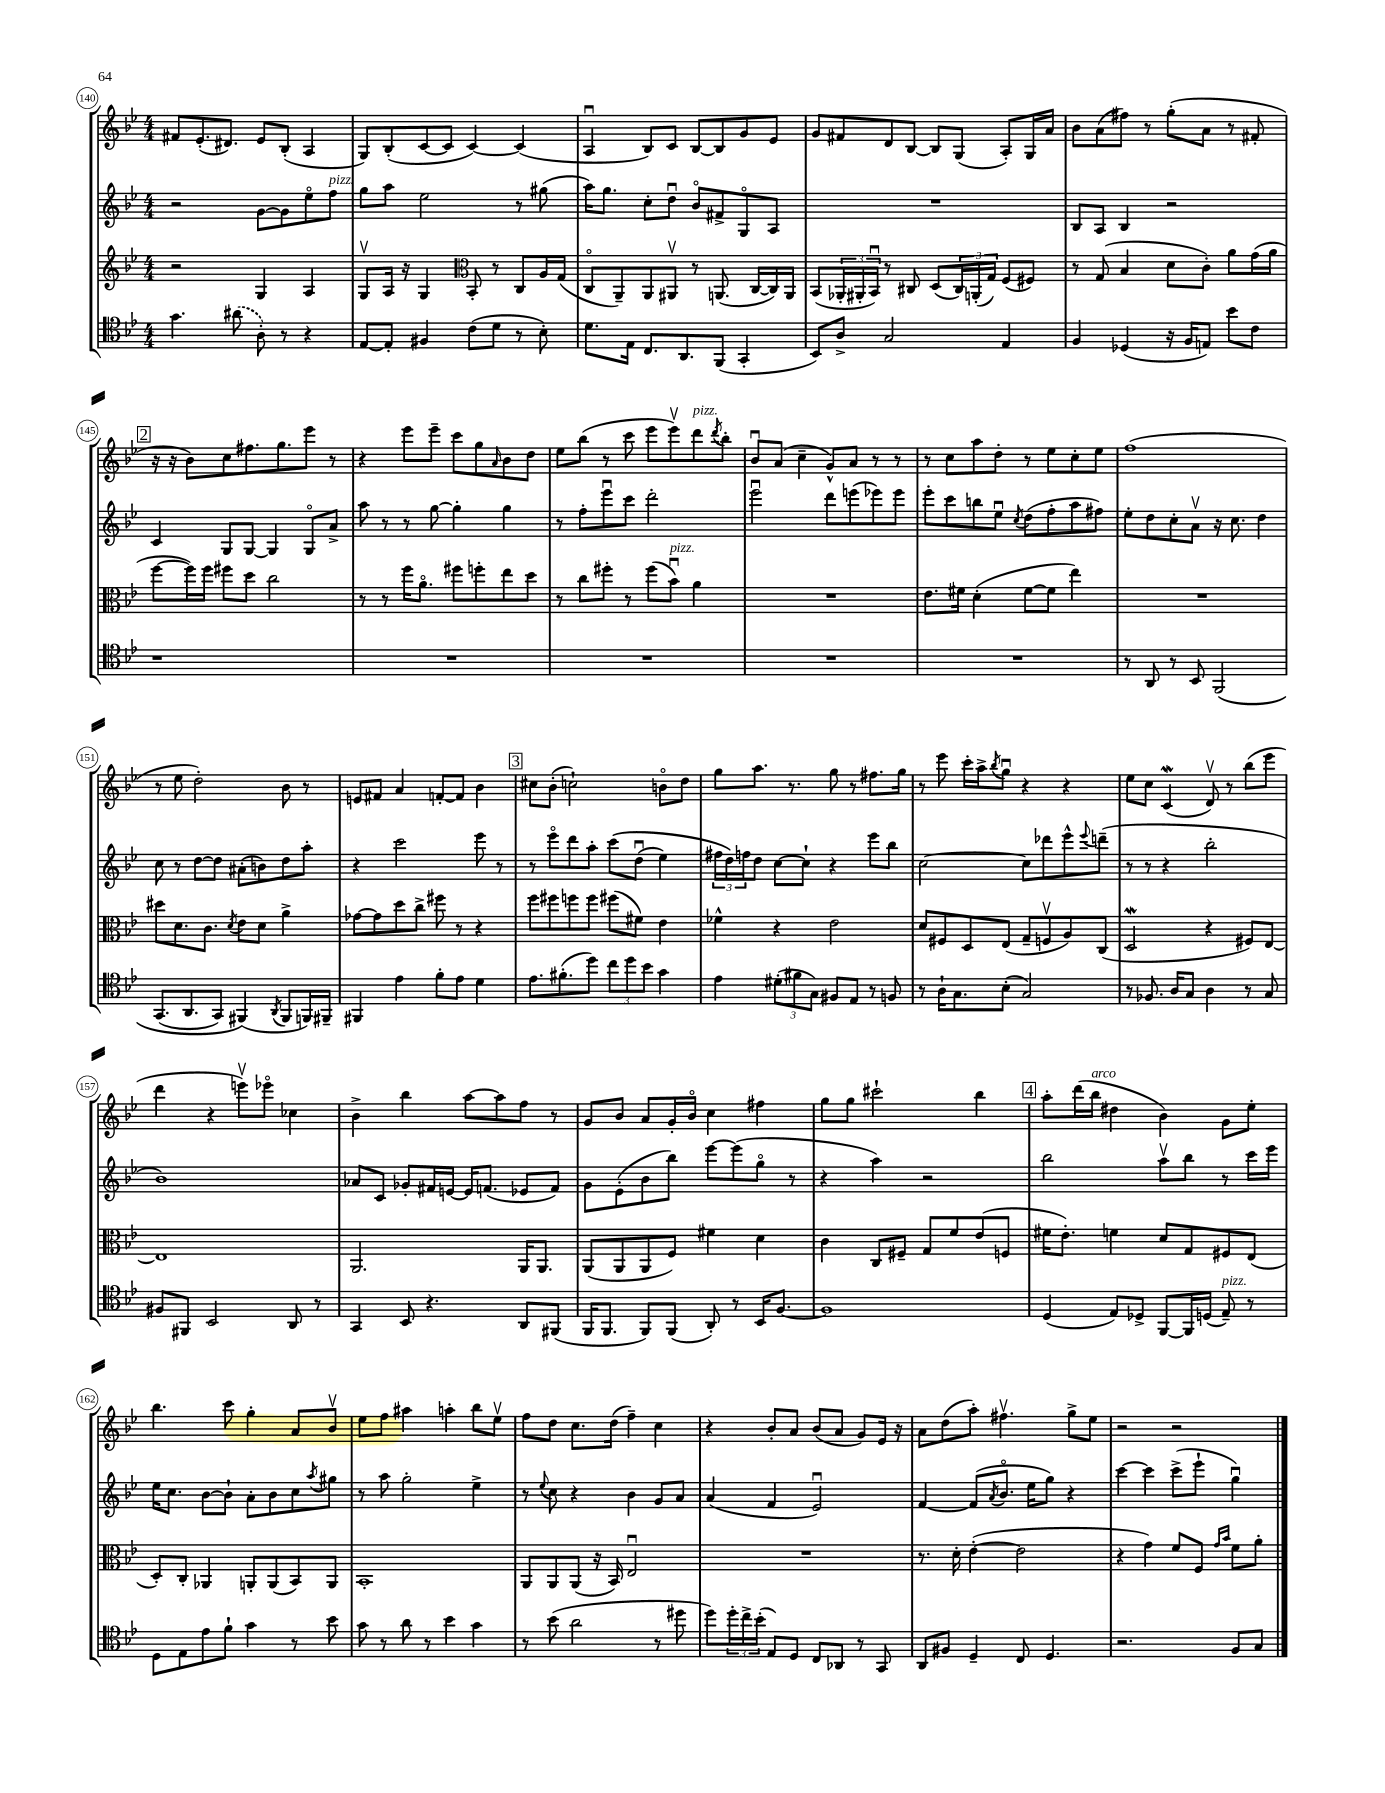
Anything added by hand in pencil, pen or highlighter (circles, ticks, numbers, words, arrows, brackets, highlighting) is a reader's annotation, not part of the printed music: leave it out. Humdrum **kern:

**kern	**kern	**kern	**kern
*staff4	*staff3	*staff2	*staff1
*clefC4	*clefG2	*clefG2	*clefG2
*k[b-e-]	*k[b-e-]	*k[b-e-]	*k[b-e-]
*M4/4	*M4/4	*M4/4	*M4/4
4.g\	2r	2r	8f#/L
.	.	.	(8.e-'/
.	.	.	8.d#/J)
(8a#\	.	.	.
8A'\)	4G/	[8g\L	8e-/L
8r	.	8g\]	(8B-'/J
4r	4A/	8ee-o\	4A/
.	.	8ff\J	.
=	=	=	=
[8E-/L	8Gv/L	8gg\L	8G/L)
8E-'/]J	16A/Jk	8aa\J	(8B-'/
.	16r	.	.
4F#/	4G/	2ee-\	[8c/
.	.	.	8c/]J
*	*clefC3	*	*
(8c\L	8BB-'/	.	[4c/)
8d\J	8r	.	.
8r	8C/L	8r	(4c/]
8B-'\)	16A/L	(8gg#\	.
.	(16G/JJ	.	.
=	=	=	=
8.d\L	8Co/L	16aa\LK)	4Au/
.	.	8.gg\J	.
.	8AA~/)	.	.
16E-\Jk	.	.	.
8.C/L	8AA/	8cc'\L	8B-/L)
.	8AA#v/J	8ddu\J	8c/J
8.AA/	.	.	.
.	8r	8b-o/L	[8B-/L
(8FF/J	(8.AA/	8f#^/	8B-/]
4GG'/	.	8Go/	8g/
.	[16C/LL	.	.
.	16C/])	8A/J	8e-/J
.	16AA/JJ	.	.
=	=	=	=
8BB-/L)	(8BB-/L	1r	8g/L
8A^/J	24AA-'/L	.	8f#/
.	24AA#'/	.	.
.	24BB-u/JJ)	.	.
2G/	8r	.	8d/
.	8C#/	.	[8B-/J
.	(8D/L	.	8B-/]L
.	24C#/L)	.	(8G/J
.	(24AA'/	.	.
.	24G/JJ)	.	.
4E-/	(8F/L	.	8A'/L)
.	8F#/J)	.	16G/L
.	.	.	16a/JJ
=	=	=	=
4F/	8r	8B-/L	8b-\L
.	(8G/	8A/J	(8a\
(4D-/	4B-/	4B-/	8ff#\J)
.	.	.	8r
16r	8d\L	2r	(8gg'\L
16F/LK	.	.	.
8E/J)	8c'\J)	.	8a\J
8b-\L	8a\L	.	8r
8c\J	(16g\L	.	8f#'/
.	16a\JJ	.	.
=	=	=	=
1r	[8ff\L	4c/	16r
.	.	.	16r
.	16ff\]L)	.	8b-\L)
.	16ff\JJ	.	.
.	8ff#\L	8G/L	8cc\
.	8dd\J	[8G/J	8.ff#\
.	2cc\	4G/]	.
.	.	.	8.gg\
.	.	8Go/L	8eee-\J
.	.	8a^/J	8r
=	=	=	=
1r	8r	8aa\	4r
.	8r	8r	.
.	16ff\LK	8r	8eee-\L
.	8.ao\J	.	.
.	.	[8gg\	8eee-~\J
.	8ff#\L	4gg'\]	8ccc\L
.	8ff'\	.	8gg\
.	.	.	16qqa/
.	8ee-\	4gg\	8b-\
.	8dd\J	.	8dd\J
=	=	=	=
1r	8r	8r	8ee-\L
.	8cc\L	8ff'\L	(8bb-\J
.	8ff#'\J	8eee-u\	8r
.	8r	8ccc\J	8ccc\
.	(8ff#\L	2ddd'\	8eee-\L
.	8b-u\J)	.	8eee-v\)
.	4a\	.	8ddd\
.	.	.	8qddd/
.	.	.	8bb-'\J
=	=	=	=
1r	1r	2eee-u\	8b-u/L
.	.	.	(8a/J
.	.	.	4cc~\
.	.	8ddd\L	8g^^/L)
.	.	(8eee\	8a/J
.	.	8eee-\)	8r
.	.	8eee-\J	8r
=	=	=	=
1r	8.e-\L	8eee-'\L	8r
.	.	8ccc\	8cc\L
.	16f#\Jk	.	.
.	(4d'\	8bb\	8aa\
.	.	8ee-u\J	8dd'\J
.	.	8qcc/	.
.	[8f#\L	(8dd\L	8r
.	8f#\]J	8ff'\	8ee-\L
.	4ee-\)	8aa\	8cc'\
.	.	8ff#\J)	8ee-\J
=	=	=	=
8r	1r	8ee-'\L	(1ff
8AA/	.	8dd\	.
8r	.	8cc'\	.
8BB-/	.	8av\J	.
&(2FF/	.	16r	.
.	.	8.cc\	.
.	.	4dd\	.
=	=	=	=
(8.GG/L	8dd#\L	8cc\	8r
.	8.d\	8r	8ee-\
8.AA/	.	.	.
.	.	[8dd\L	2dd'\)
.	8.c\J	.	.
8GG/J)	.	8dd\]J	.
.	8qd/	.	.
(4FF#/&)	8e-\L	(8a#'\L	.
.	8d\J	8b\)	.
8qAA/	.	.	.
8FF#/L	4a^\	8dd\	8b-\
16FF/L)	.	8aa'\J	8r
16FF#~/JJ	.	.	.
=	=	=	=
4FF#/	[8g-\L	4r	8e/L
.	8g-\]	.	8f#/J
4e-\	8dd\	2ccc\	4a/
.	8cc^\J	.	.
8f'\L	8ff#\	.	[8f'/L
8e-\J	8r	.	8f/]J
4d\	4r	8eee-\	4b-\
.	.	8r	.
=	=	=	=
8.e-\L	8ff\L	8r	8cc#\L
.	8ff#\	8eee-o\L	(8b-'\J
(8.f#'\	.	.	.
.	8ff\	8ddd\	2cc`\)
8dd\J)	8ff\J	8aa'\J	.
12cc\L	(8ff#\L	&(8ccc\L	.
12dd\	.	.	.
.	8f#\J)	(8ddu\J	.
12b-\J	.	.	.
4g\	4e-\	4ee-\)	8bo\L
.	.	.	8dd\J
=	=	=	=
4e-\	4f-^^\	24ff#\LL	8gg\L
.	.	24dd\&)	.
.	.	24ff\J	.
.	.	8dd\J	8.aa\J
(12d#'\L	4r	[8cc\L	.
.	.	.	8.r
12f#\	.	.	.
.	.	8cc`\]J	.
12G\J)	.	.	.
8F#/L	2e-\	4r	8gg\
8E-/J	.	.	8r
8r	.	8eee-\L	8.ff#\L
8F/	.	8bb-\J	.
.	.	.	16gg\Jk
=	=	=	=
8r	8d/L	[2cc\	8r
16A`\LK	8F#/	.	8eee-\
8.G\	.	.	.
.	8D/	.	16ccc'\LL
.	.	.	16aa^\J
.	.	.	8qbb-/
(8B-'\J	(8E-/J	.	8ggu\J
2G/)	8G~/L	8cc\]L	4r
.	8Fv/	8ddd-\	.
.	8A/)	8eee-^^\	4r
.	.	8qqeee-/	.
.	(8C/J	(8ddd~\J	.
=	=	=	=
8r	2D/	8r	8ee-\L
8.F-/	.	8r	8cc\J
.	.	4r	(4c/
16A/LK	.	.	.
8G/J	.	.	.
4A\	4r	2bb-'\	8dv/)
.	.	.	8r
8r	8F#/L)	.	(8bb-\L
8G/	[8E-/J	.	8eee-\J
=	=	=	=
8F#/L	1E-]	1b-)	4ddd\
8FF#/J	.	.	.
2BB-/	.	.	4r
.	.	.	8eeev\L)
.	.	.	8eee-o\J
8AA/	.	.	4cc-\
8r	.	.	.
=	=	=	=
4GG/	2.AA/	8a-/L	4b-^\
.	.	8c/J	.
8BB-/	.	8g-'/L	4bb-\
4.r	.	16f#/L	.
.	.	[16e/JJ	.
.	.	16e/]LK	[8aa\L
.	.	(8.f/J	.
.	.	.	8aa\]
8AA/L	16AA/LK	8e-/L	8ff\J
.	8.AA/J	.	.
(8FF#/J	.	8f/J)	8r
=	=	=	=
16FF/LK	(8AA/L	8g\L	8g/L
8.FF/J	.	.	.
.	8AA/	(8e-'\	8b-/J
8FF/L)	8AA/	8b-\	8a/L
(8FF/J	8F/J)	8bb-\J)	16g'/L
.	.	.	16b-o/JJ
8AA'/)	4f#\	[8eee-\L	4cc\
8r	.	(8eee-\]	.
16BB-/LK	4d\	8ggo\J	4ff#\
[8.F/J	.	.	.
.	.	8r	.
=	=	=	=
1F]	4c\	4r	8gg\L
.	.	.	8gg\J
.	8C/L	4aa\)	2ccc#`\
.	8F#~/J	.	.
.	8G/L	2r	.
.	8f/	.	.
.	(8e-/	.	4bb-\
.	8F/J	.	.
=	=	=	=
(4D/	16f#\LK	2bb-\	8aa'\L
.	8.e-'\J)	.	.
.	.	.	(16ddd\L
.	.	.	16bb-\JJ
8E-/L)	4f\	.	4dd#\
8D-^/J	.	.	.
[8FF/L	8d/L	8aav\L	4b-\)
16FF/]L	8G/	8bb-\J	.
(16D/JJ	.	.	.
8E-~/)	8F#/	8r	8g\L
8r	(8E-/J	16ccc\LL	8ee-'\J
.	.	16eee-\JJ	.
=	=	=	=
8D\L	8D'/L)	16ee-\LK	4.bb-\
.	.	8.cc\J	.
8E-\	8C'/J	.	.
8e-\	4AA-/	[8b-\L	.
8f`\J	.	8b-`\]J	8ccc\
4g\	8AA'/L	8a'\L	4gg'\
.	(8AA/	8b-\	.
8r	8BB-/)	8cc\	8a/L
.	.	8qaa/	.
8b-\	8AA/J	8gg#\J	8b-v/J
=	=	=	=
8g\	1BB-'	8r	8ee-\L
8r	.	8aa\	8ff\J
8a\	.	2gg'\	4aa#\
8r	.	.	.
4b-\	.	.	4aa'\
4g\	.	4ee-^\	8bb-\L
.	.	.	8ee-v\J
=	=	=	=
8r	8AA/L	8r	8ff\L
.	.	8qqee-/	.
(8b-\	8AA/	8cc\	8dd\J
2a\	(8AA/J	4r	8.cc\L
.	16r	.	.
.	16BB-/)	.	(16dd\Jk
.	2E-u/	4b-\	4ff~\)
8r	.	8g/L	4cc\
8dd#\	.	8a/J	.
=	=	=	=
8dd\L)	1r	(4a/	4r
24dd'\L	.	.	.
24cc^\	.	.	.
(24b-'\JJ	.	.	.
8E-/L)	.	4f/	8b-'/L
8D/J	.	.	8a/J
8C/L	.	2e-u/)	(8b-/L
8AA-/J	.	.	8a/J
8r	.	.	8g/L)
8GG/	.	.	16e-/Jk
.	.	.	16r
=	=	=	=
8AA/L	8.r	[4f/	8a\L
8F#/J	.	.	(8dd\
.	16d'\	.	.
4D~/	([4e-'\	(8f/]L	8aa'\J)
.	.	8qa/	.
.	.	8.b-o/J	4.ff#v\
8C/	2e-\]	.	.
.	.	16ee-\LK	.
4.D/	.	8gg\J)	.
.	.	4r	8gg^\L
.	.	.	8ee-\J
=	=	=	=
2.r	4r	[4ccc\	2r
.	4g\)	4ccc\]	.
.	8f/L	(8ccc^\L	2r
.	8F/J	8eee-`\J	.
.	16qqg/LL	.	.
.	16qqb-/JJ	.	.
8F/L	8f\L	4ggu\)	.
8G/J	8a'\J	.	.
==	==	==	==
*-	*-	*-	*-
